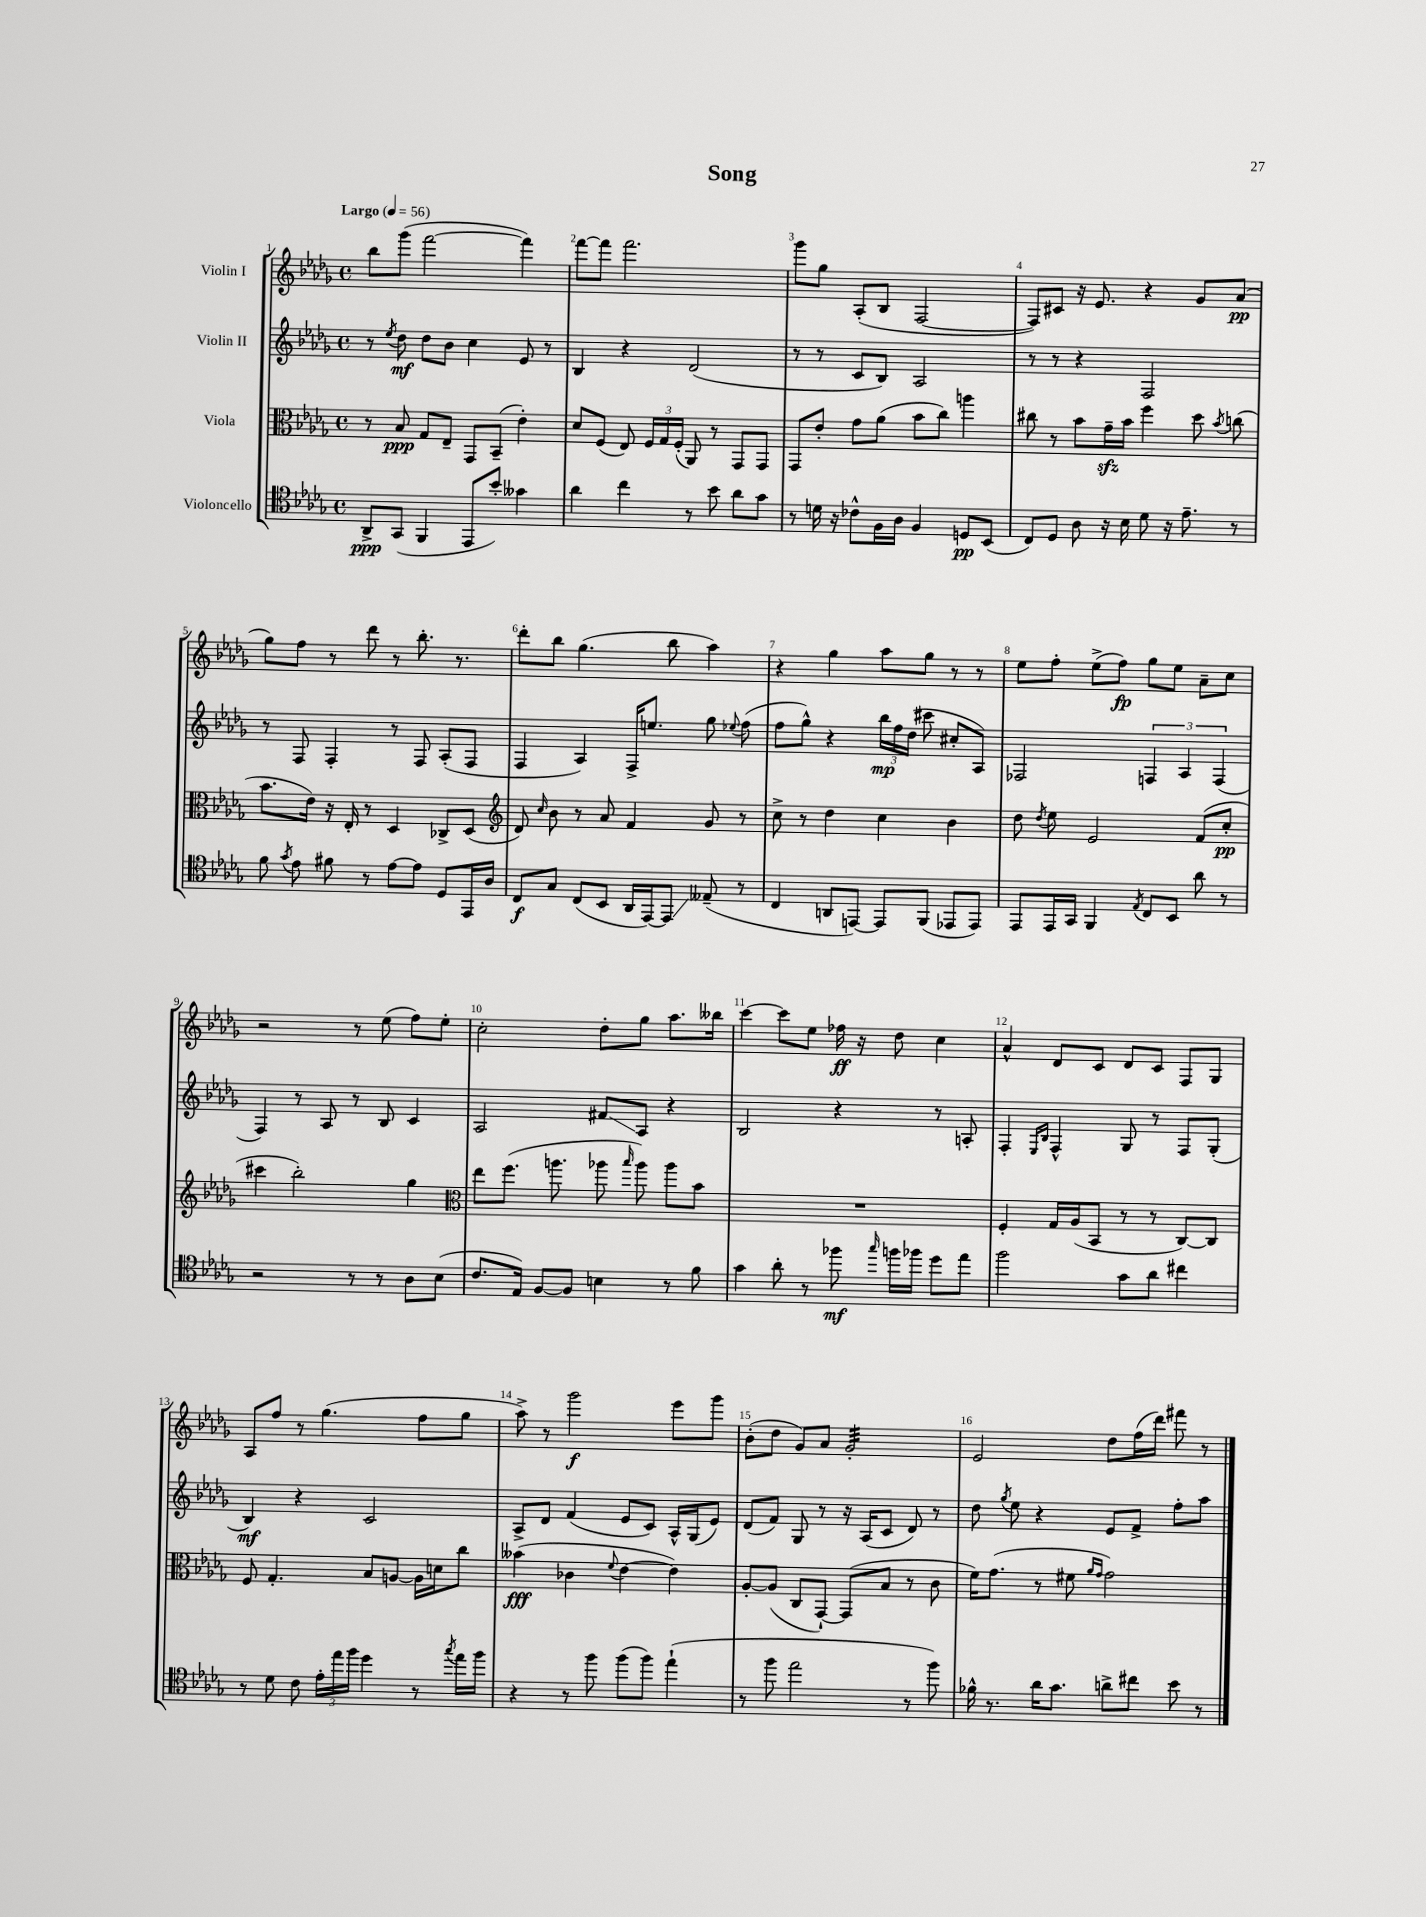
\header { title = "Song" }
<<
\new StaffGroup <<
\new Staff = "s0" \with { instrumentName = "Violin I" } {
    \clef treble \key des \major \defaultTimeSignature \time 4/4 \tempo "Largo" 4 = 56
    \autoBeamOff bes''8[ ges'''8]( f'''2~ f'''4) |
    f'''8[~ f'''8] f'''2. |
    ges'''8[ ges''8] aes8[-.( bes8] f2~ |
    f8[) cis'8] r16 ees'8. r4 ges'8[ aes'8]\pp( |
    ges''8[) f''8] r8 des'''8 r8 bes''8.-. r8. |
    des'''8[-. bes''8] ges''4.( bes''8 aes''4) |
    r4 ges''4 aes''8[ ges''8] r8 r8 |
    ees''8[ f''8]-. ees''8[->( f''8]\fp) ges''8[ ees''8] aes'8[-- c''8] |
    r2 r8 ees''8( f''8[) ees''8]-. |
    c''2-. des''8[-. ges''8] aes''8.[ beses''16] |
    c'''4~ c'''8[ ees''8] fes''16\ff r16 des''8 c''4 |
    aes'4-^ des'8[ c'8] des'8[ c'8] f8[ ges8] |
    aes8[ f''8] r8 ges''4.( f''8[ ges''8] |
    aes''8->) r8 ges'''2\f ees'''8[ ges'''8] |
    bes'8[-.( des''8] ges'8[) aes'8] ges'2:32-. |
    ees'2 des''8[ f''16( des'''16]) fis'''8 r8 \bar "|." |
}
\new Staff = "s1" \with { instrumentName = "Violin II" } {
    \clef treble \key des \major \defaultTimeSignature \time 4/4
    \autoBeamOff r8 \acciaccatura { ees''8 } des''8\mf des''8[ bes'8] c''4 ees'8 r8 |
    bes4 r4 des'2( |
    r8 r8 c'8[ bes8]) aes2 |
    r8 r8 r4 f2 |
    r8 f8 f4-. r8 f8 aes8[-.( f8] |
    f4 aes4) f16[-> e''8.] ges''8 \appoggiatura { ees''8 } f''8( |
    f''8[ ges''8]-^) r4 \tuplet 3/2 { bes''16[\mp f''16 des''16]( } cis'''8 cis''8[-. aes8]) |
    fes2 \tuplet 3/2 { f4 aes4 f4( } |
    f4) r8 aes8 r8 bes8 c'4 |
    aes2 fis'8[\glissando aes8] r4 |
    bes2 r4 r8 a8-. |
    f4-. \grace { ees16[ bes16] } f4-^ ges8 r8 f8[ ges8]-.( |
    bes4\mf) r4 c'2 |
    aes8[-> des'8] f'4( ees'8[ c'8]) aes16[-^ ges16( ees'8]) |
    des'8[( f'8]) ges8 r8 r16 aes16[( c'8] des'8) r8 |
    des''8 \acciaccatura { ges''8 } ees''8 r4 ees'8[ f'8]-> f''8[-. aes''8] \bar "|." |
}
\new Staff = "s2" \with { instrumentName = "Viola" } {
    \clef alto \key des \major \defaultTimeSignature \time 4/4
    \autoBeamOff r8 bes8\ppp ges8[ ees8]-- ges,8[ bes,8]--( ees'4-.) |
    des'8[ f8]( ees8) \tuplet 3/2 { f16[ ges16 f16]-.( } aes,8) r8 ges,8[ ges,8] |
    ges,8[ ees'8]-. ges'8[ aes'8]( bes'8[ c''8]) a''4 |
    cis''8 r8 bes'8[ ges'16--\sfz bes'16] f''4 des''8 \acciaccatura { bes'8 } c''8( |
    bes'8.[ ees'16]) r16 ees16-. r8 des4 ces8[-> des8]( |
    \clef treble des'8) \grace { c''16 } bes'8 r8 aes'8 f'4 ges'8 r8 |
    c''8-> r8 des''4 c''4 bes'4 |
    des''8 \acciaccatura { des''8 } ees''8 ees'2 f'8[( c''8]-.\pp |
    cis'''4 bes''2-.) ges''4 |
    \clef alto ees''8[ f''8.]( a''8. aes''8 \grace { bes''16 } aes''8) aes''8[ bes'8] |
    R1 |
    f4-. ges16[ aes16( bes,8] r8 r8 c8[~) c8] |
    f8 ges4.-. bes8[ a8]~ a16[ d'16 c''8] |
    beses'4\fff( ces'4 \appoggiatura { f'8 } ees'4~ ees'4) |
    aes8[~-. aes8]( c8[ ges,8]~-!) ges,8[( bes8] r8 c'8 |
    f'16[) ges'8.]( r8 fis'8 \grace { aes'16[ ges'16] } ges'2) \bar "|." |
}
\new Staff = "s3" \with { instrumentName = "Violoncello" } {
    \clef tenor \key des \major \defaultTimeSignature \time 4/4
    \autoBeamOff aes,8[->\ppp ges,8]( f,4 ees,8[ bes'8]-.) geses'4 |
    aes'4 c''4 r8 bes'8 aes'8[ ges'8] |
    r8 d'16 r16 ces'8[-^ f16 aes16] f4 d8[\pp bes,8]( |
    c8[) des8] aes8 r16 bes16 des'8 r16 ees'8.-- r8 |
    f'8 \acciaccatura { ges'8 } ees'8 fis'8 r8 ees'8[~ ees'8] des8[ ees,16 aes16] |
    c8[\f ges8] c8[( bes,8] aes,16[ ees,16~) ees,8]\glissando eeses8--( r8 |
    c4 a,8[ e,8]~) e,8[ f,8]( ees,8[ ees,8]) |
    ees,8[ ees,16 ges,16] f,4 \acciaccatura { ees8 } c8[ bes,8] aes'8 r8 |
    r2 r8 r8 aes8[ bes8]( |
    c'8.[ ees16]) f8[~ f8] b4 r8 f'8 |
    ges'4 aes'8-. r8 fes''8\mf \grace { ges''16 } f''16[ fes''16] des''8[ ees''8] |
    f''2 ges'8[ aes'8] cis''4 |
    r8 des'8 c'8 \tuplet 3/2 { ees'16[-. ees''16 f''16] } des''4 r8 \acciaccatura { ges''8 } ees''16[ f''16] |
    r4 r8 f''8 f''8[( f''8]) ees''4-!( |
    r8 f''8 ees''2 r8 f''8) |
    fes'16-^ r8. aes'16[ ges'8.] a'8[-> cis''8] bes'8 r8 \bar "|." |
}
>>
>>
\layout { \context { \Score \override BarNumber.break-visibility = ##(#f #t #t) barNumberVisibility = #all-bar-numbers-visible } }
